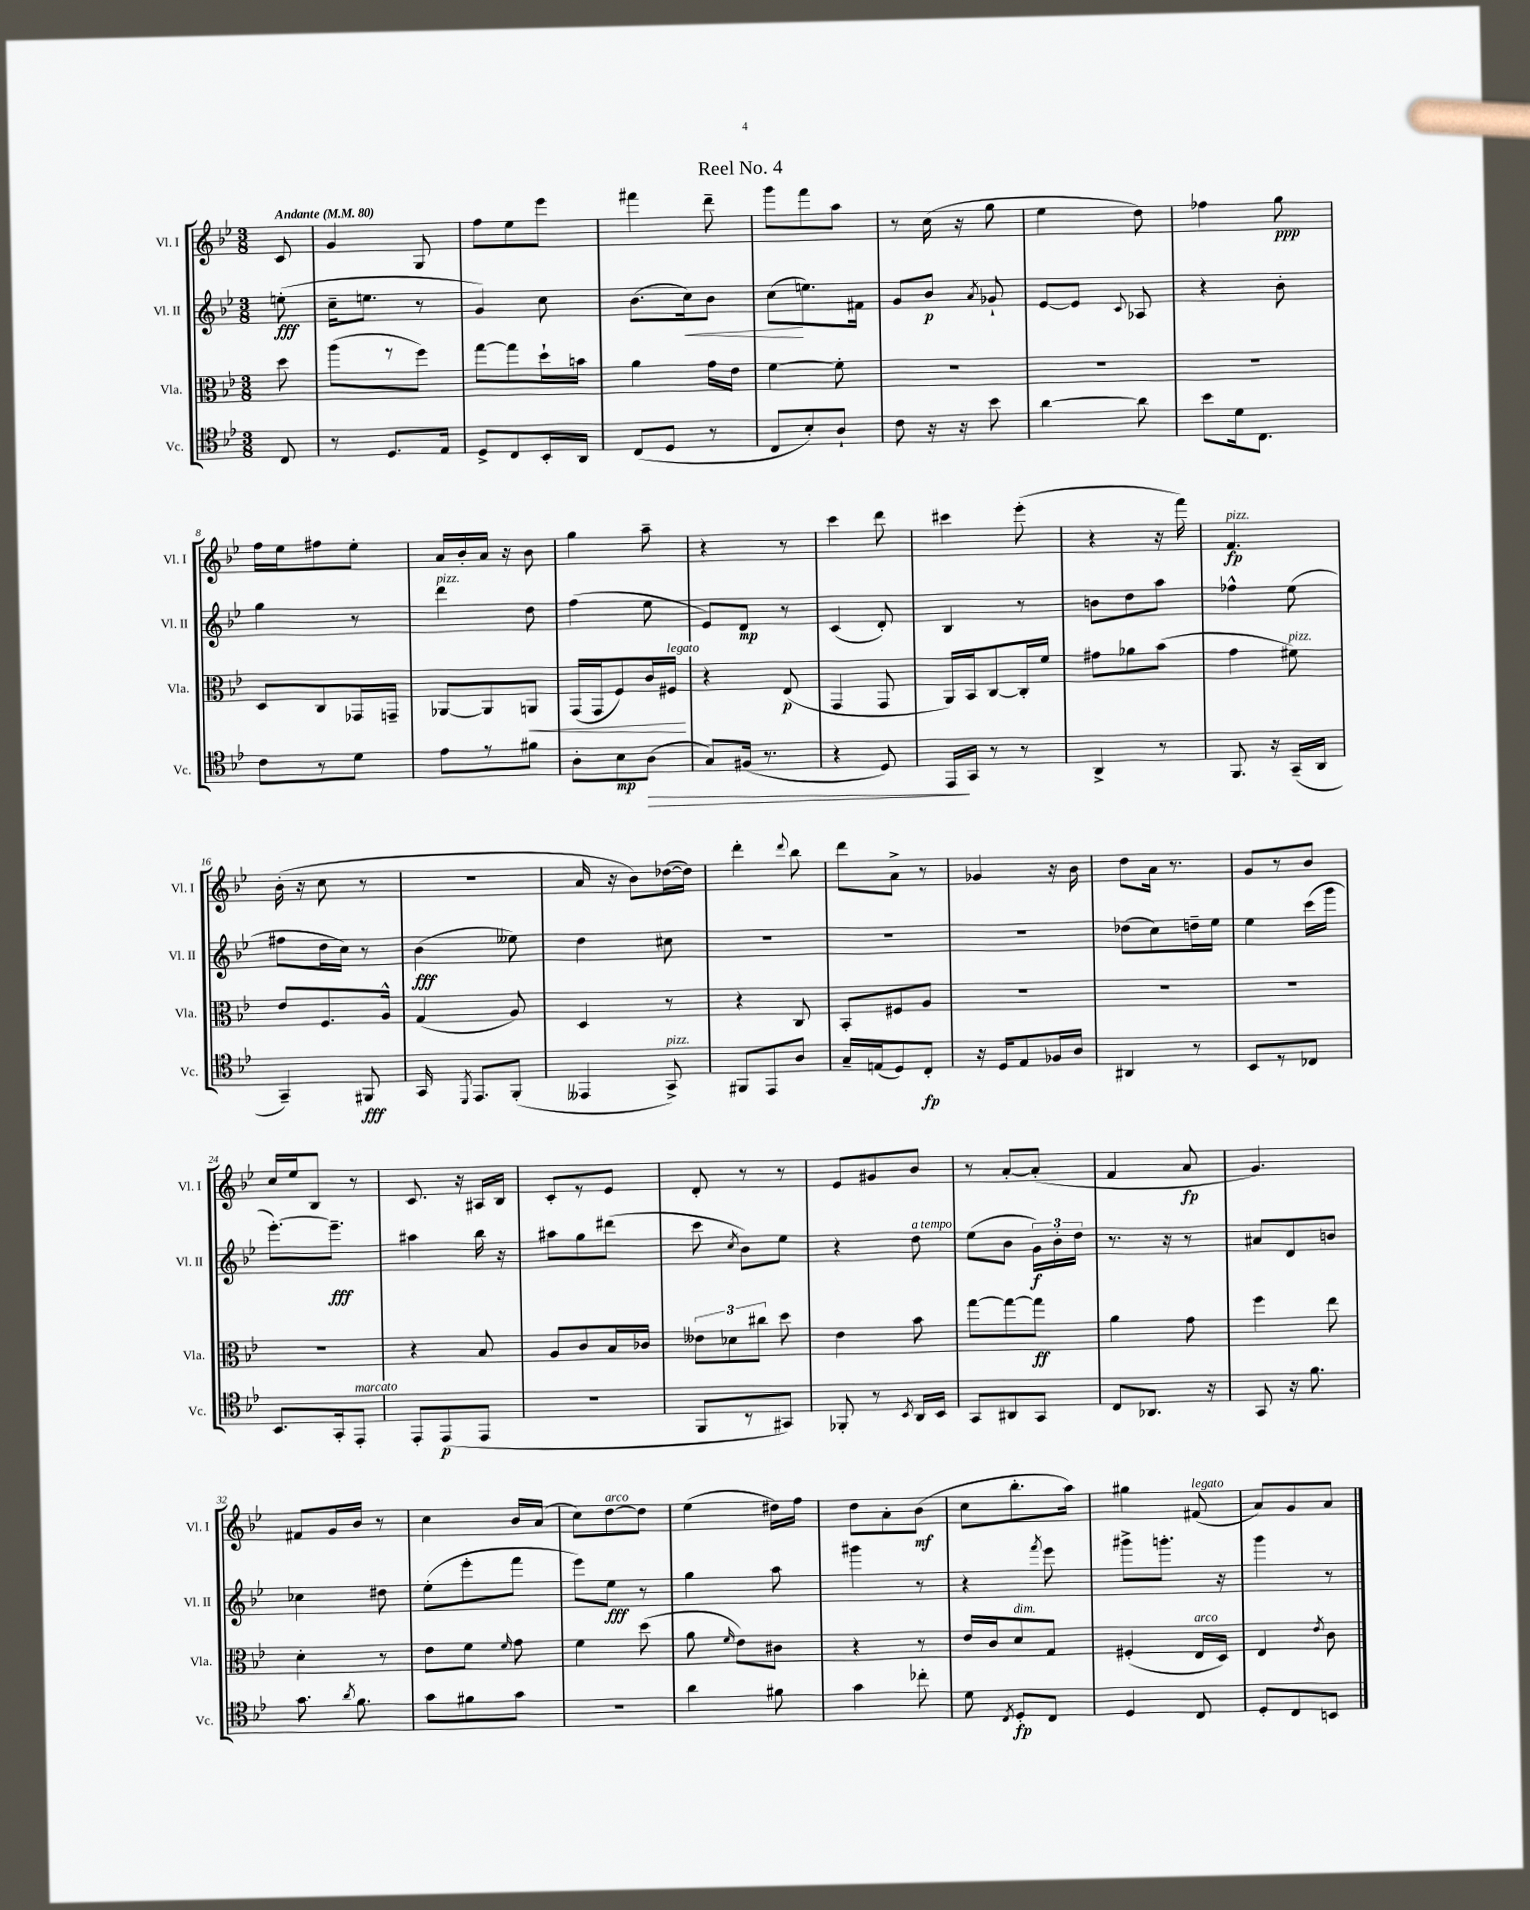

**kern	**kern	**kern	**kern
*staff4	*staff3	*staff2	*staff1
*clefC4	*clefC3	*clefG2	*clefG2
*k[b-e-]	*k[b-e-]	*k[b-e-]	*k[b-e-]
*M3/8	*M3/8	*M3/8	*M3/8
*MM80	*MM80	*MM80	*MM80
8C/	8dd\	(8ee'\	8c/
=	=	=	=
8r	(8aa\L	16cc~\LK	4g/
.	.	8.ee\J	.
8.D/L	8r	.	.
.	8ff\J)	8r	8G/
16E-/Jk	.	.	.
=	=	=	=
8D^/L	[8gg\L	4g/)	8ff\L
8C/	8gg\]	.	8ee-\
16BB-'/L	16dd`\L	8cc\	8eee-\J
16AA/JJ	16b\JJ	.	.
=	=	=	=
(8C/L	4a\	(8.b-\L	4fff#\
8D/J	.	.	.
.	.	16cc\k)	.
8r	16g\LL	8b-\J	8ddd~\
.	16e-\JJ	.	.
=	=	=	=
8C/L	[4f\	(8cc\L	8ggg\L
8B-'/)	.	8.ee\)	8fff\
8A`/J	8f'\]	.	8aa\J
.	.	16f#\Jk	.
=	=	=	=
8c\	4.r	8g/L	8r
16r	.	8b-/J	(16cc\
16r	.	.	16r
.	.	8qa/	.
8b-\	.	8g-`/	8gg\
=	=	=	=
[4a\	4.r	[8e-/L	4ee-\
.	.	8e-/]J	.
.	.	8qqc/	.
8a\]	.	8A-/	8dd\)
=	=	=	=
8b-\L	4.r	4r	4ff-\
16d\k	.	.	.
8.C\J	.	.	.
.	.	8b-'\	8gg\
=	=	=	=
8c\L	8D/L	4gg\	16ff\LL
.	.	.	16ee-\J
8r	8C/	.	8ff#\
8d\J	16GG-/L	8r	8ee-'\J
.	16GG~/JJ	.	.
=	=	=	=
8e-\L	[8AA-/L	4ddd\	16a/LL
.	.	.	16b-'/
8r	8AA-/]	.	16a/JJ
.	.	.	16r
8f#\J	8AA/J	8dd\	8b-\
=	=	=	=
8A'\L	(16GG/LL	(4ff\	4gg\
.	16GG/J	.	.
8B-\	8F/)	.	.
(8A\J	16c/L	8ee-\	8aa~\
.	16F#/JJ	.	.
=	=	=	=
8G/L)	4r	8e-/L)	4r
(16F#/Jk	.	8d/J	.
8.r	.	.	.
.	(8E-/	8r	8r
=	=	=	=
4r	4GG/	(4c/	4ccc\
8D/)	8GG/	8d'/)	8ddd\
=	=	=	=
16EE-/LL	16AA/LL)	4B-/	4ccc#\
16GG/JJ	16BB-/J	.	.
8r	[8C/	.	.
8r	16C'/]L	8r	(8eee-'\
.	16f/JJ	.	.
=	=	=	=
4AA^/	8g#\L	8b\L	4r
.	8a-\	8dd\	.
8r	(8b-\J	8aa\J	16r
.	.	.	16fff\)
=	=	=	=
8.FF/	4g\	4ff-^^\	4.f/
16r	.	.	.
(16GG~/LL	8f#\)	(8ee-\	.
16AA/JJ	.	.	.
=	=	=	=
4GG~/)	8e-/L	8ff#\L	(16b-'\
.	.	.	16r
.	8.F/	16dd\L	8cc\
.	.	16cc\JJ)	.
8FF#/	.	8r	8r
.	16A^^/Jk	.	.
=	=	=	=
16GG/	(4G/	(4b-\	4.r
8qDD/	.	.	.
8.EE-/L	.	.	.
(8FF'/J	8A/)	8ee--\)	.
=	=	=	=
4EE--/	4D/	4dd\	16a/
.	.	.	16r
.	.	.	8b-\L)
8GG^/)	8r	8cc#\	([16dd-\L
.	.	.	16dd-\]JJ)
=	=	=	=
8FF#/L	4r	4.r	4ddd'\
8EE-/	.	.	.
.	.	.	8qqddd/
8A/J	8C/	.	8bb-\
=	=	=	=
16G~/LL	8BB-'/L	4.r	8ddd\L
(16E/J	.	.	.
8D/)	8F#/	.	8a^\J
8C'/J	8A/J	.	8r
=	=	=	=
16r	4.r	4.r	4g-/
16D/LK	.	.	.
8E-/	.	.	.
16F-/L	.	.	16r
16A/JJ	.	.	16b-\
=	=	=	=
4AA#/	4.r	(8dd-\L	8dd\L
.	.	8cc\)	16a\Jk
.	.	.	8.r
8r	.	16dd~\L	.
.	.	16ee-\JJ	.
=	=	=	=
8BB-/L	4.r	4ee-\	8g/L
8r	.	.	8r
8C-/J	.	(16ccc\LL	8b-/J
.	.	16ggg\JJ	.
=	=	=	=
8.BB-/L	4.r	[8.eee-'\L)	16cc/LL
.	.	.	16ee-/J
.	.	.	8B-/J
16GG'/k	.	8.eee-~\]J	.
8EE-'/J	.	.	8r
=	=	=	=
8EE-'/L	4r	4aa#\	8.c/
(8EE-/	.	.	.
.	.	.	16r
8EE-/J	8B-/	16bb-\	16A#/LL
.	.	16r	16B-/JJ
=	=	=	=
4.r	8A/L	8aa#\L	8c'/L
.	8c/	8gg\	8r
.	16B-/L	(8ddd#\J	8e-/J
.	16c-/JJ	.	.
=	=	=	=
8FF/L	12e--\L	8ccc\	8d'/
.	12d-\	.	.
.	.	8qcc/	.
8r	.	8b-\L)	8r
.	12cc#\J	.	.
8GG#/J)	8dd\	8ee-\J	8r
=	=	=	=
8FF-'/	4e-\	4r	8e-/L
8r	.	.	8g#/
8qBB-/	.	.	.
16AA/LL	8b-\	8dd\	8b-/J
16BB-/JJ	.	.	.
=	=	=	=
8GG/L	[8gg\L	(8ee-\L	8r
8AA#/	8gg\_	8b-\J	[8a'/L
8GG/J	8gg\]J	24g\LL)	(8a'/]J
.	.	24b-'\	.
.	.	24dd\JJ	.
=	=	=	=
8C/L	4a\	8.r	4f/
8.AA-/J	.	.	.
.	.	16r	.
.	8g\	8r	8a/
16r	.	.	.
=	=	=	=
8GG/	4ff\	8a#/L	4.g/)
16r	.	8d/	.
8.f\	.	.	.
.	8ee-\	8b/J	.
=	=	=	=
8.g\	4d'\	4cc-\	8f#/L
.	.	.	16g/L
8qa/	.	.	.
8.f\	.	.	16b-/JJ
.	8r	8dd#\	8r
=	=	=	=
8g\L	8e-\L	(8ee-'\L	4cc\
8f#\	8f\J	8eee-'\	.
.	16qqf/	.	.
8g\J	8g\	8fff\J	16b-/LL
.	.	.	(16a/JJ
=	=	=	=
4.r	4f\	8eee-\L)	8cc\L)
.	.	8ee-\J	[8dd\
.	(8dd\	8r	8dd\]J
=	=	=	=
4a\	8a\	4gg\	(4ee-\
.	16qqf/	.	.
.	8e-\L)	.	.
8f#\	8c#\J	8aa\	16dd#\LL)
.	.	.	16ff\JJ
=	=	=	=
4g\	4r	4ggg#\	8dd\L
.	.	.	8a'\
8cc-'\	8r	8r	(8b-\J
=	=	=	=
8d\	16e-/LL	4r	8cc\L
.	16c/J	.	.
8qC/	.	.	.
8D'/L	8d/	.	8.bb-'\
.	.	8qfff/	.
8C/J	8G/J	8eee-\	.
.	.	.	16aa\Jk)
=	=	=	=
4D/	(4F#'/	8ggg#^\L	4gg#\
.	.	8.ggg'\J	.
8C/	16E-/LL	.	(8f#/
.	16D/JJ)	16r	.
=	=	=	=
8D'/L	4E-/	4ggg\	8a/L)
8C/	.	.	8g/
.	8qe-/	.	.
8BB/J	8c\	8r	8a/J
==	==	==	==
*-	*-	*-	*-
